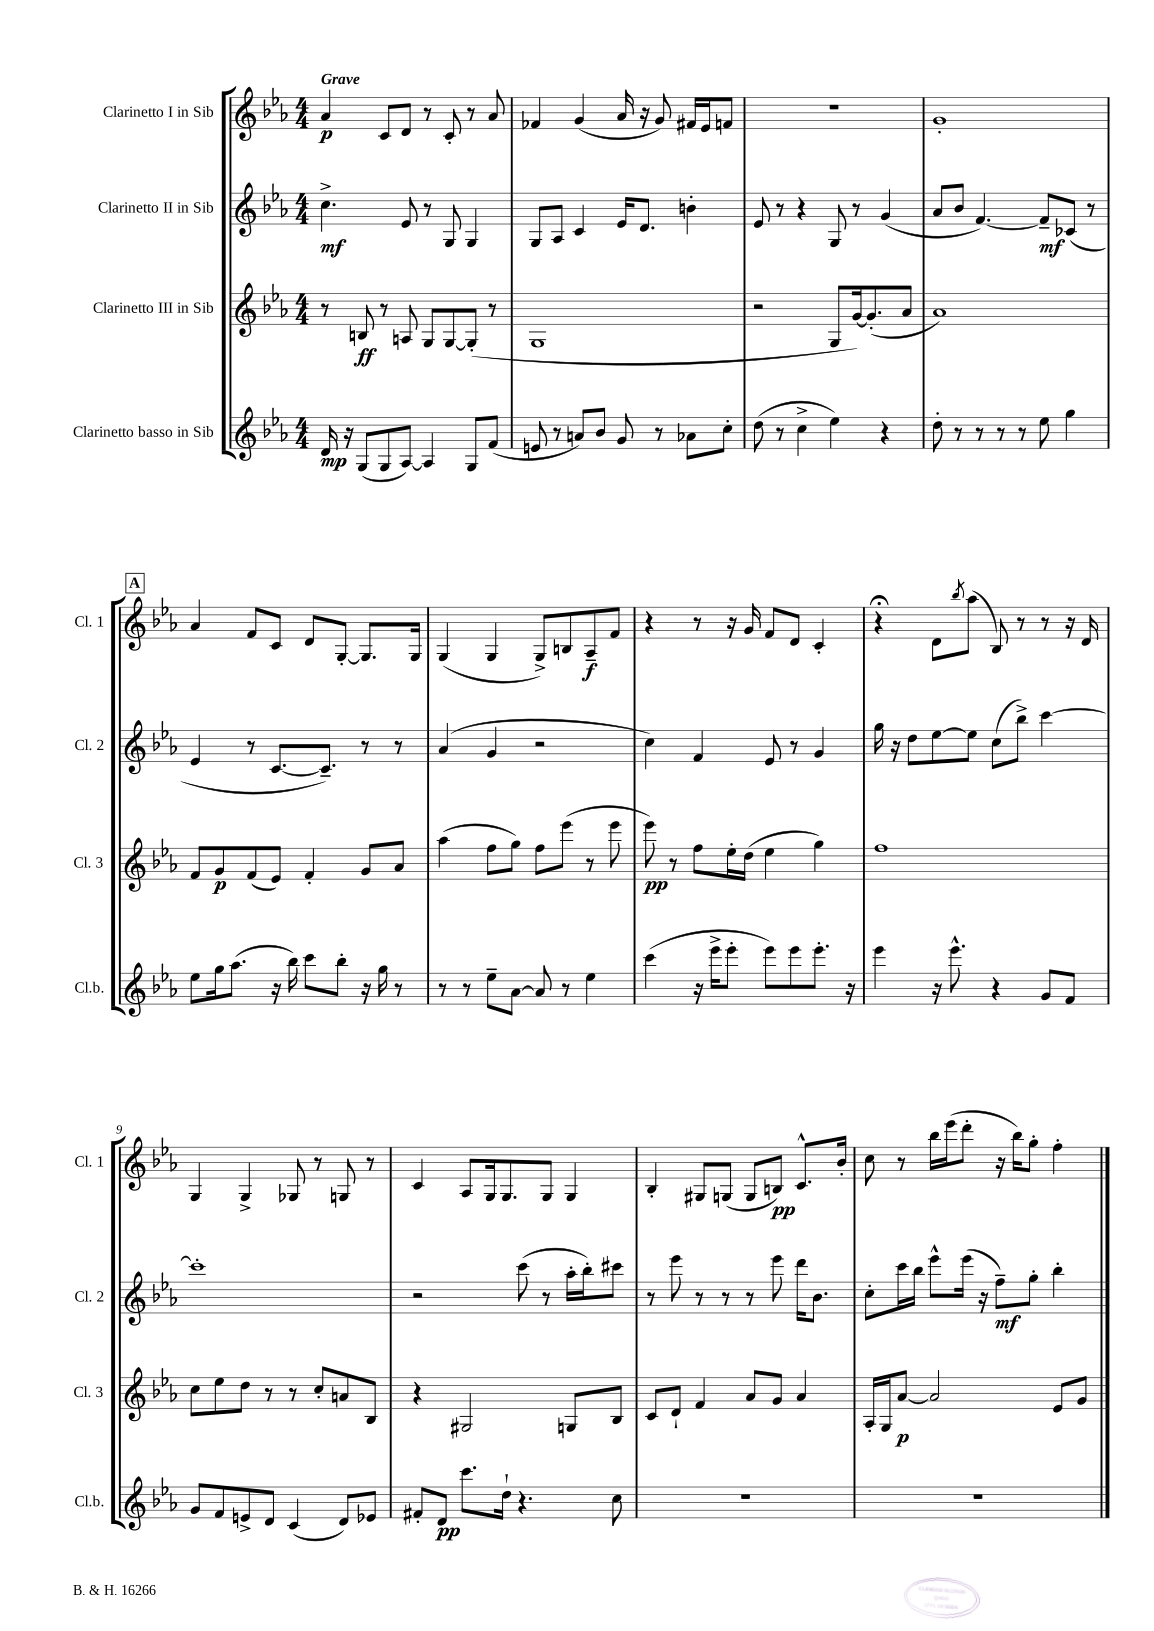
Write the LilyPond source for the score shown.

<<
\new StaffGroup <<
\new Staff = "s0" \with { instrumentName = "Clarinetto I in Sib" shortInstrumentName = "Cl. 1" } {
    \clef treble \key ees \major \numericTimeSignature \time 4/4 \tempo "Grave"
    aes'4\p c'8 d'8 r8 c'8-. r8 aes'8 |
    fes'4 g'4( aes'16 r16 g'8) fis'16 ees'16 f'8 |
    r1 |
    g'1-. |
    \mark \markup { \box "A" } aes'4 f'8 c'8 d'8 g8~-. g8. g16 |
    g4( g4 g8->) b8 aes8--\f f'8 |
    r4 r8 r16 g'16 f'8 d'8 c'4-. |
    r4\fermata d'8 \acciaccatura { bes''8 } aes''8( bes8) r8 r8 r16 d'16 |
    g4 g4-> ges8 r8 g8 r8 |
    c'4 aes8 g16 g8. g8 g4 |
    bes4-. gis8 g8( g8 b8\pp) c'8.-^ bes'16-. |
    c''8 r8 bes''16 ees'''16( d'''8-. r16 bes''16) g''8-. f''4-. \bar "|." |
}
\new Staff = "s1" \with { instrumentName = "Clarinetto II in Sib" shortInstrumentName = "Cl. 2" } {
    \clef treble \key ees \major \numericTimeSignature \time 4/4
    c''4.->\mf ees'8 r8 g8 g4 |
    g8 aes8 c'4 ees'16 d'8. b'4-. |
    ees'8 r8 r4 g8 r8 g'4( |
    aes'8 bes'8 f'4.~) f'8--\mf ces'8( r8 |
    \mark \markup { \box "A" } ees'4 r8 c'8.~ c'8.--) r8 r8 |
    aes'4( g'4 r2 |
    c''4) f'4 ees'8 r8 g'4 |
    g''16 r16 d''8 ees''8~ ees''8 c''8( bes''8->) c'''4~ |
    c'''1-. |
    r2 c'''8( r8 aes''16-. bes''16-.) cis'''8 |
    r8 ees'''8 r8 r8 r8 ees'''8 d'''16 bes'8. |
    c''8-. c'''16 bes''16 ees'''8-^ ees'''16( r16 f''8--\mf) g''8-. bes''4-. \bar "|." |
}
\new Staff = "s2" \with { instrumentName = "Clarinetto III in Sib" shortInstrumentName = "Cl. 3" } {
    \clef treble \key ees \major \numericTimeSignature \time 4/4
    r8 b8\ff r8 a8 g8 g8~ g8-.( r8 |
    g1 |
    r2 g8 g'16~) g'8.-.( aes'8 |
    aes'1) |
    \mark \markup { \box "A" } f'8 g'8\p f'8( ees'8) f'4-. g'8 aes'8 |
    aes''4( f''8 g''8) f''8 ees'''8( r8 ees'''8 |
    ees'''8\pp) r8 f''8 ees''16-. d''16( ees''4 g''4) |
    f''1 |
    c''8 ees''8 d''8 r8 r8 c''8-. a'8 bes8 |
    r4 gis2 g8 bes8 |
    c'8 d'8-! f'4 aes'8 g'8 aes'4 |
    aes16-. g16 aes'8~\p aes'2 ees'8 g'8 \bar "|." |
}
\new Staff = "s3" \with { instrumentName = "Clarinetto basso in Sib" shortInstrumentName = "Cl.b." } {
    \clef treble \key ees \major \numericTimeSignature \time 4/4
    d'16\mp r16 g8( g8 aes8~) aes4 g8 f'8( |
    e'8 r8 a'8) bes'8 g'8 r8 aes'8 c''8-. |
    d''8( r8 c''4-> ees''4) r4 |
    d''8-. r8 r8 r8 r8 ees''8 g''4 |
    \mark \markup { \box "A" } ees''8 g''16 aes''8.( r16 bes''16) c'''8 bes''8-. r16 g''16 r8 |
    r8 r8 ees''8-- aes'8~ aes'8 r8 ees''4 |
    c'''4( r16 ees'''16-> ees'''8-. ees'''8) ees'''8 ees'''8.-. r16 |
    ees'''4 r16 ees'''8.-^ r4 g'8 f'8 |
    g'8 f'8 e'8-> d'8 c'4( d'8) ees'8 |
    fis'8-. d'8\pp c'''8. d''16-! r4. c''8 |
    R1 |
    R1 \bar "|." |
}
>>
>>
